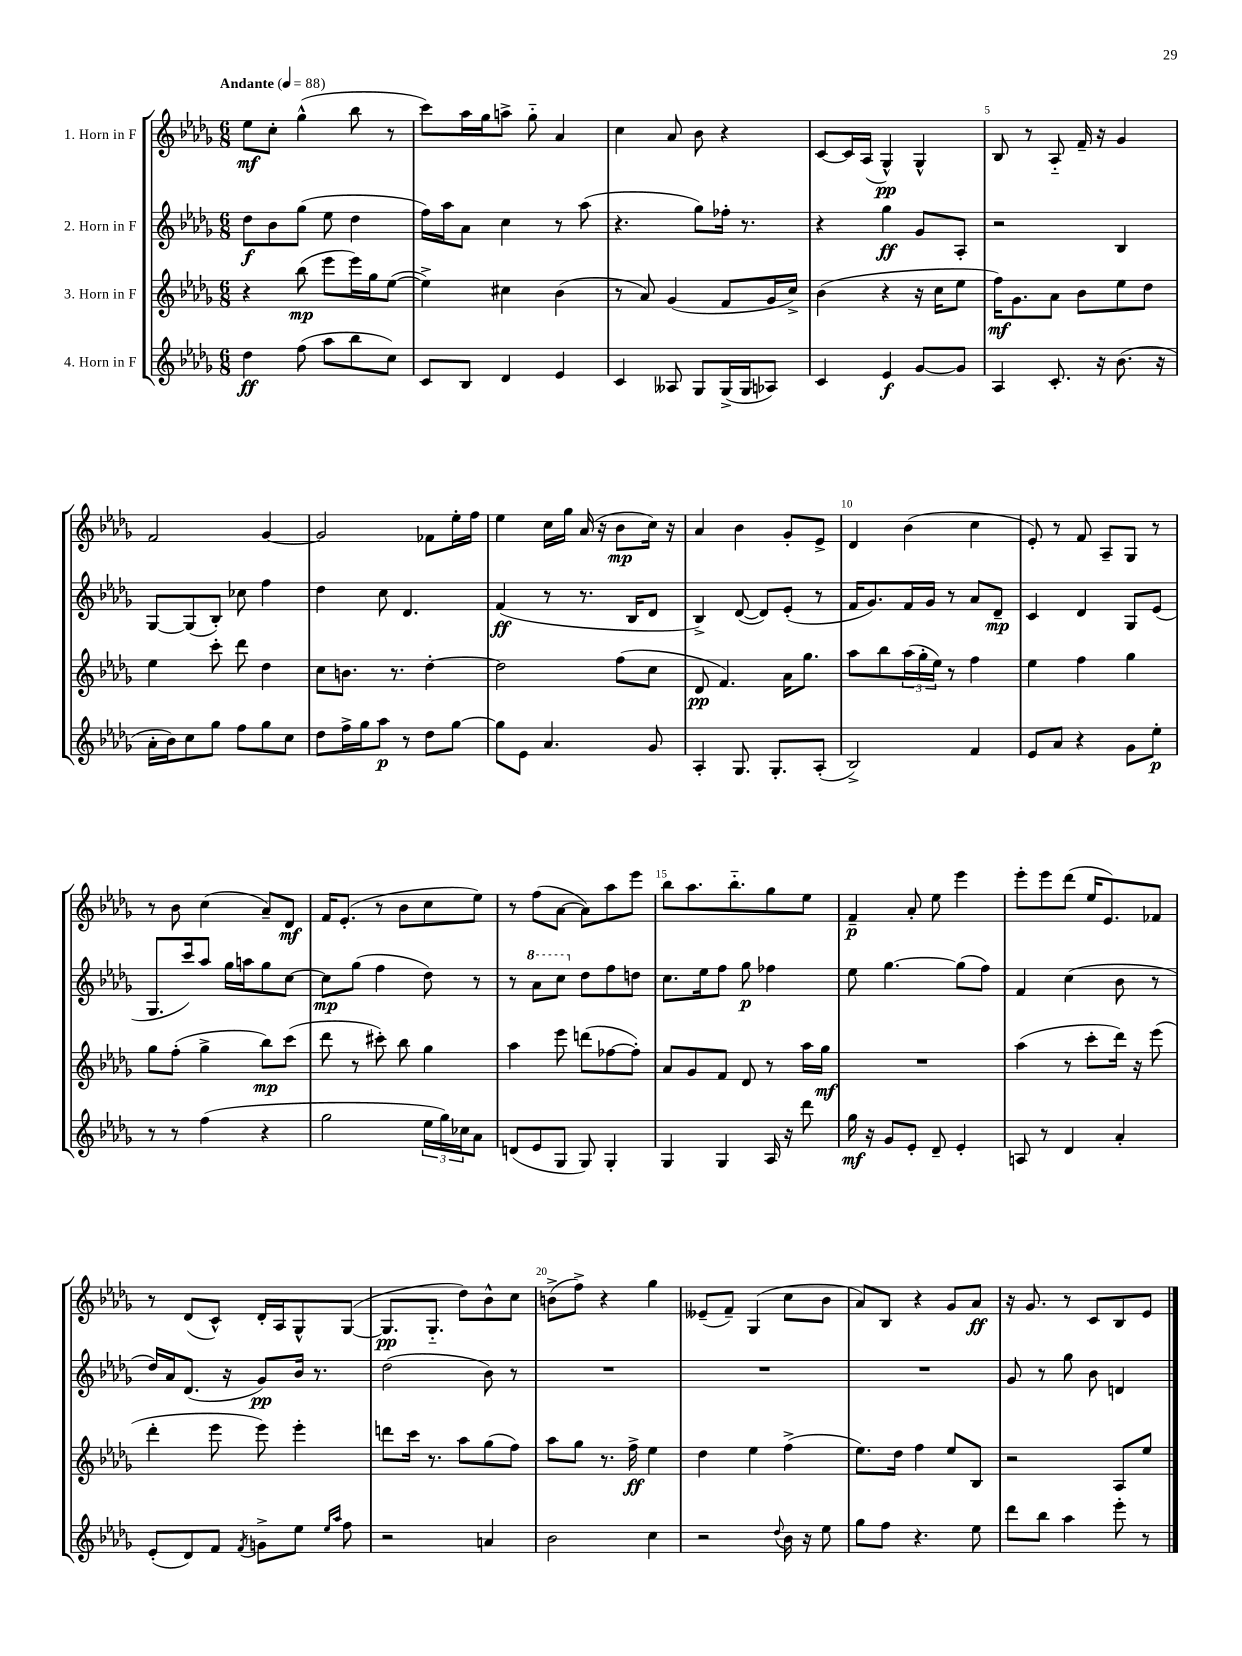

**kern	**kern	**kern	**kern
*staff4	*staff3	*staff2	*staff1
*clefG2	*clefG2	*clefG2	*clefG2
*k[b-e-a-d-g-]	*k[b-e-a-d-g-]	*k[b-e-a-d-g-]	*k[b-e-a-d-g-]
*M6/8	*M6/8	*M6/8	*M6/8
*MM88	*MM88	*MM88	*MM88
4dd-\	4r	8dd-\L	8ee-\L
.	.	8b-\	8cc'\J
(8ff\	(8bb-\	(8gg-\J	(4gg-^^\
8aa-\L	8eee-\L	8ee-\	.
8bb-\	16eee-\L)	4dd-\	8bb-\
.	16gg-\J	.	.
8cc\J)	([8ee-\J	.	8r
=	=	=	=
8c/L	4ee-^\])	16ff\LL)	8ccc\L)
.	.	16aa-\J	.
8B-/J	.	8a-\J	16aa-\L
.	.	.	16gg-\J
4d-/	4cc#\	4cc\	8aa^\J
.	.	.	8gg-'~\
4e-/	(4b-\	8r	4a-/
.	.	(8aa-\	.
=	=	=	=
4c/	8r	4.r	4cc\
.	8a-/)	.	.
8A--/	(4g-/	.	8a-/
8G-/L	.	8gg-\L)	8b-\
(16G-^/L	8f/L	16ff-'\Jk	4r
16G-/J	.	8.r	.
8A-/J)	16g-/L	.	.
.	16cc^/JJ)	.	.
=	=	=	=
4c/	(4b-\	4r	[8c/L
.	.	.	16c/]L
.	.	.	(16A-/JJ
4e-/	4r	4gg-\	4G-^^/)
[8g-/L	16r	8g-/L	4G-^^/
.	16cc\LK	.	.
8g-/]J	8ee-\J	8A-'/J	.
=	=	=	=
4A-/	16ff\LK)	2r	8B-/
.	8.g-\	.	.
.	.	.	8r
8.c'/	8a-\J	.	8A-'~/
.	8b-\L	.	16f~/
16r	.	.	16r
(8.b-\	8ee-\	4B-/	4g-/
.	8dd-\J	.	.
16r	.	.	.
=	=	=	=
16a-'\LL	4ee-\	[8G-/L	2f/
16b-\J)	.	.	.
8cc\	.	(8G-/]	.
8gg-\J	8ccc'\	8B-'/J)	.
8ff\L	8ddd-\	8cc-\	.
8gg-\	4dd-\	4ff\	[4g-/
8cc\J	.	.	.
=	=	=	=
8dd-\L	8cc\L	4dd-\	2g-/]
16ff^\L	8.b\J	.	.
16gg-\J	.	.	.
8aa-\J	.	8cc\	.
.	8.r	.	.
8r	.	4.d-/	.
8dd-\L	[4dd-'\	.	8f-\L
[8gg-\J	.	.	16ee-'\L
.	.	.	16ff\JJ
=	=	=	=
8gg-\]L	2dd-\]	(4f/	4ee-\
8e-\J	.	.	.
4.a-/	.	8r	16cc\LL
.	.	.	16gg-\JJ
.	.	8.r	(16a-/
.	.	.	16r
.	(8ff\L	.	8b-\L
.	.	16B-/LK	.
8g-/	8cc\J	8d-/J	16cc\Jk)
.	.	.	16r
=	=	=	=
4A-'/	8d-/	4B-^/)	4a-/
.	4.f/)	.	.
8.G-/	.	([8d-/	4b-\
.	.	8d-/]L)	.
8.G-'/L	.	.	.
.	16a-\LK	(8e-'/J	8g-'/L
.	8.gg-\J	.	.
(8A-'/J	.	8r	8e-^/J
=	=	=	=
2B-^/)	8aa-\L	16f/LK	4d-/
.	.	8.g-/)	.
.	8bb-\	.	.
.	(24aa-\L	16f/L	(4b-\
.	24gg-'\	.	.
.	.	16g-/JJ	.
.	24ee-\JJ)	.	.
.	8r	8r	.
4f/	4ff\	8a-/L	4cc\
.	.	8d-~/J	.
=	=	=	=
8e-/L	4ee-\	4c/	8e-'/)
8a-/J	.	.	8r
4r	4ff\	4d-/	8f/
.	.	.	8A-~/L
8g-\L	4gg-\	8G-/L	8G-/J
8ee-'\J	.	(8e-/J	8r
=	=	=	=
8r	8gg-\L	8.G-/L	8r
8r	(8ff'\J	.	8b-\
.	.	16ccc/k)	.
(4ff\	4gg-^\	8aa-/J	(4cc\
.	.	16gg-\LL	.
.	.	16aa\J	.
4r	8bb-\L)	8gg-\	8a-~/L)
.	(8ccc\J	[8cc\J	8d-/J
=	=	=	=
2gg-\	8ddd-\	8cc\]L	16f/LK
.	.	.	(8.e-'/J
.	8r	(8gg-\J	.
.	8ccc#'\)	4ff\	8r
.	8bb-\	.	8b-\L
24ee-\LL	4gg-\	8dd-\)	8cc\
24gg-\)	.	.	.
24cc-\J	.	.	.
8a-\J	.	8r	8ee-\J)
=	=	=	=
(8d/L	4aa-\	8r	8r
8e-/	.	8aa-\L	(8ff\L
8G-/J	8eee-\	8ccc\J	[8a-\J
8G-/)	(8ddd\L	8dd-\L	8a-\]L)
4G-'/	[8ff-\	8ff\	8aa-\
.	8ff-'\]J)	8dd\J	8eee-\J
=	=	=	=
4G-/	8a-/L	8.cc\L	8bb-\L
.	8g-/	.	8.aa-\
.	.	16ee-\k	.
4G-/	8f/J	8ff\J	.
.	.	.	8.bb-'~\
.	8d-/	8gg-\	.
16A-/	8r	4ff-\	8gg-\
16r	.	.	.
8ddd-\	16aa-\LL	.	8ee-\J
.	16gg-\JJ	.	.
=	=	=	=
16gg-\	2.r	8ee-\	4f~/
16r	.	.	.
8g-/L	.	[4.gg-\	.
8e-'/J	.	.	8a-'/
8d-~/	.	.	8ee-\
4e-'/	.	(8gg-\]L	4eee-\
.	.	8ff\J)	.
=	=	=	=
8A/	(4aa-\	4f/	8eee-'\L
8r	.	.	8eee-\
4d-/	8r	(4cc\	(8ddd-\J
.	8ccc'\L	.	16ee-/LK
.	.	.	8.e-/)
4a-'/	16ddd-\Jk)	8b-\	.
.	16r	.	.
.	(8eee-\	8r	8f-/J
=	=	=	=
(8e-'/L	4ddd-'\	16dd-/LL)	8r
.	.	16a-/J	.
8d-/)	.	(8.d-/J	(8d-/L
8f/J	8eee-\	.	8c^^/J)
.	.	16r	.
8qf/	.	.	.
8g^\L	8eee-\)	8g-/L)	16d-'/LL
.	.	.	16A-/J
8ee-\J	4eee-'\	16b-/Jk	8G-^^/
.	.	8.r	.
16qqee-/LL	.	.	.
16qqaa-/JJ	.	.	.
8ff\	.	.	([8G-/J
=	=	=	=
2r	8ddd\L	(2dd-\	8.G-/]L
.	16ccc\Jk	.	.
.	8.r	.	8.G-'~/J
.	8aa-\L	.	8dd-\L)
4a/	(8gg-\	8b-\)	8b-^^\
.	8ff\J)	8r	8cc\J
=	=	=	=
2b-\	8aa-\L	2.r	(8b^\L
.	8gg-\J	.	8ff^\J)
.	8.r	.	4r
.	16ff^\	.	.
4cc\	4ee-\	.	4gg-\
=	=	=	=
2r	4dd-\	2.r	(8e--~/L
.	.	.	8f~/J)
.	4ee-\	.	(4G-/
8qqdd-/	.	.	.
16b-\	(4ff^\	.	8cc\L
16r	.	.	.
8ee-\	.	.	8b-\J
=	=	=	=
8gg-\L	8.ee-\L)	2.r	8a-/L)
8ff\J	.	.	8B-/J
.	16dd-\Jk	.	.
4.r	4ff\	.	4r
.	8ee-/L	.	8g-/L
8ee-\	8B-/J	.	8a-/J
=	=	=	=
8ddd-\L	2r	8g-/	16r
.	.	.	8.g-/
8bb-\J	.	8r	.
4aa-\	.	8gg-\	8r
.	.	8b-\	8c/L
8eee-'\	8A-/L	4d/	8B-/
8r	8ee-/J	.	8e-/J
==	==	==	==
*-	*-	*-	*-
